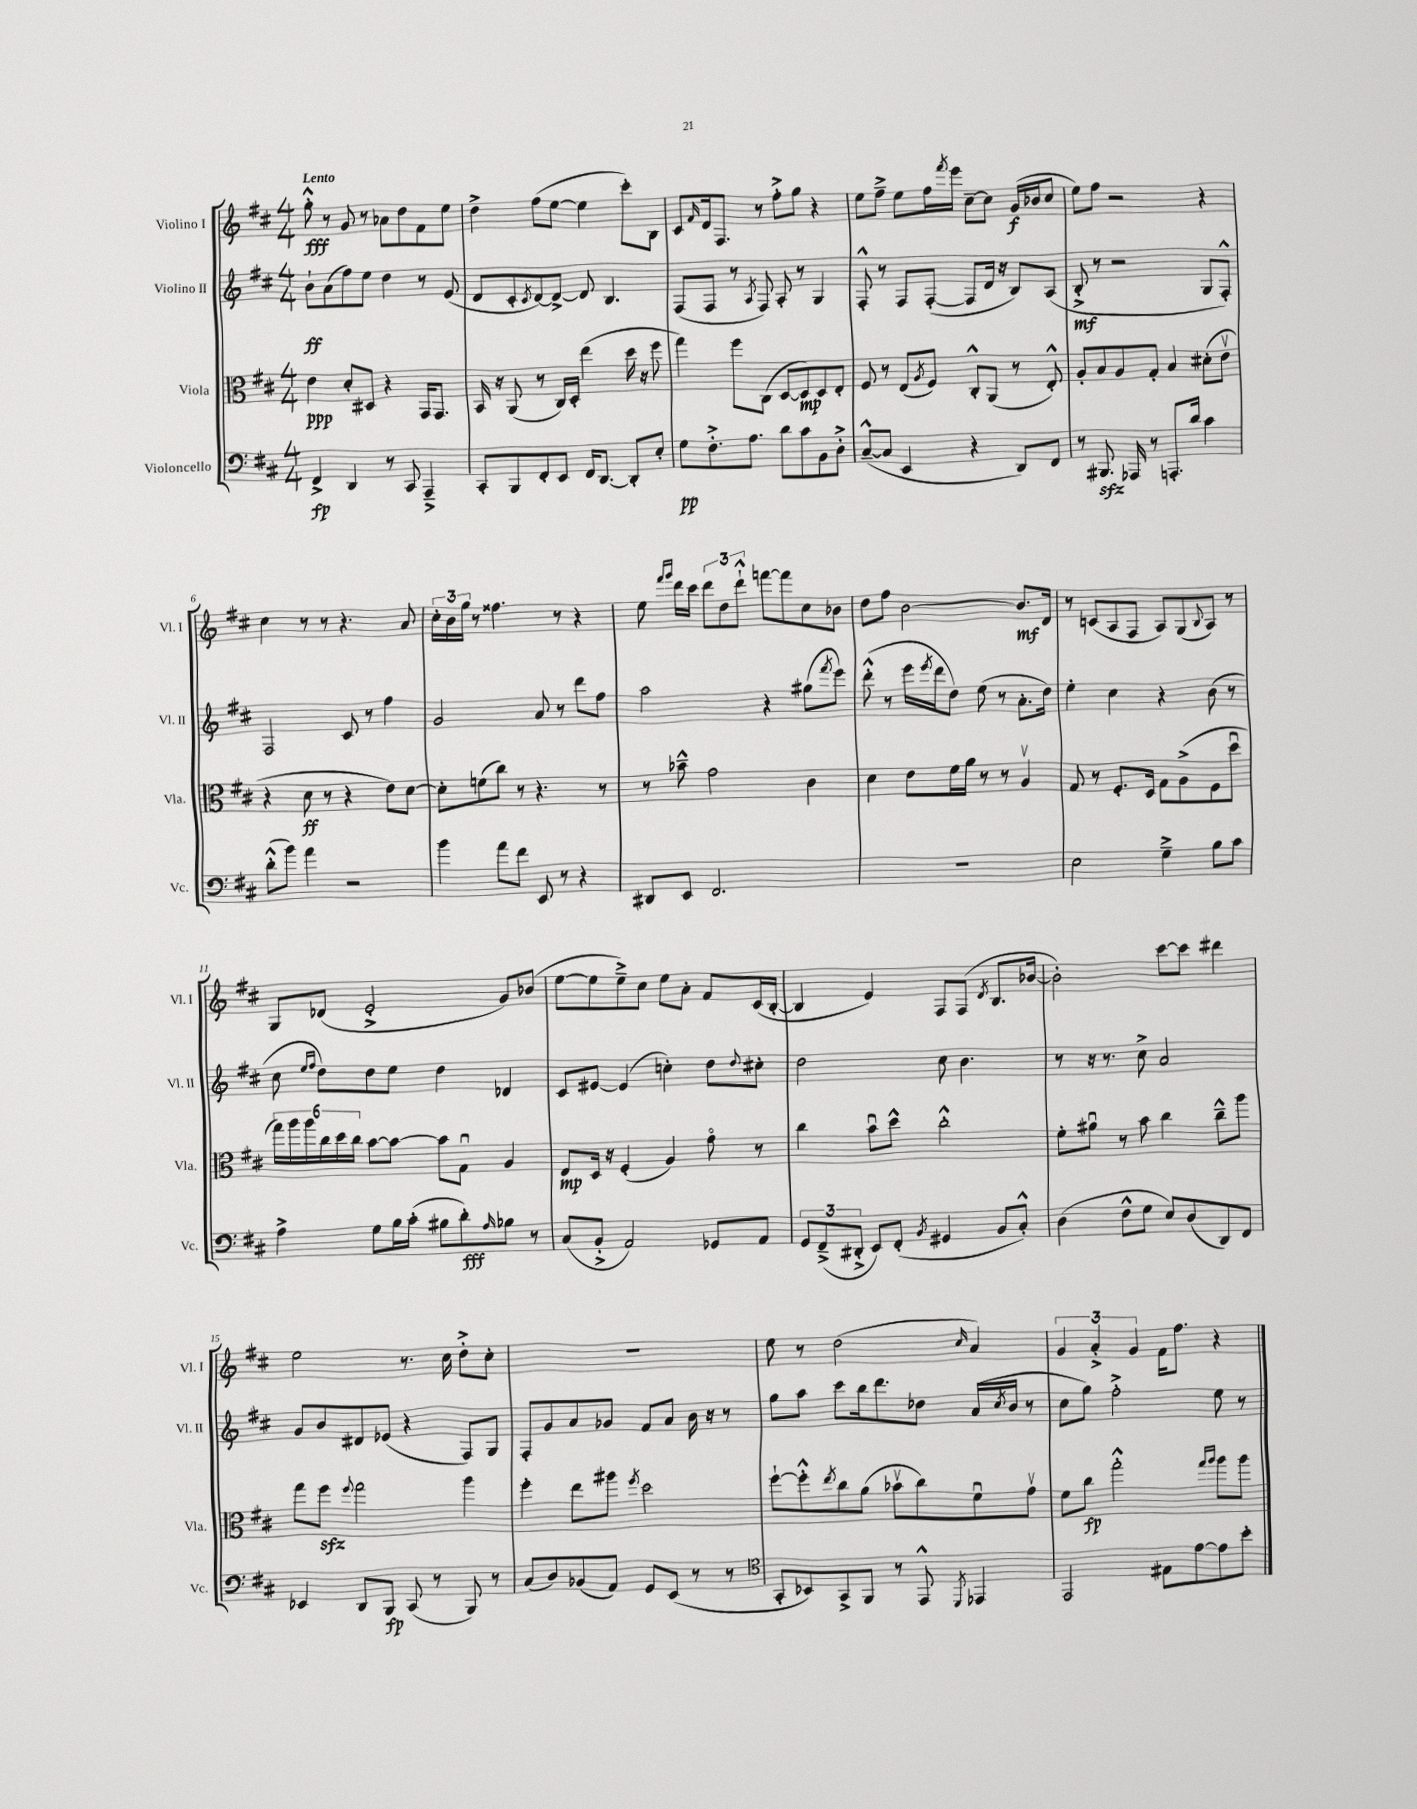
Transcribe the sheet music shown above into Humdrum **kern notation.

**kern	**kern	**kern	**kern
*staff4	*staff3	*staff2	*staff1
*clefF4	*clefC3	*clefG2	*clefG2
*k[f#c#]	*k[f#c#]	*k[f#c#]	*k[f#c#]
*M4/4	*M4/4	*M4/4	*M4/4
4FF#^/	4e\	8b`\L	8gg'^^\
.	.	(8a\	8r
4DD/	8d'/L	8ff#\)	8g/
.	8D#/J	8ee\J	8r
8r	4r	4dd\	8a-\L
8CC#/	.	.	8dd\
4AAA~^/	16GG/LK	8r	8f#\
.	8.GG/J	.	.
.	.	(8e/	8ee\J
=	=	=	=
8CC#'/L	16BB/	8d/L	4dd^\
.	16r	.	.
8BBB/	(8AA/	8c#'/	.
.	.	8qc#/	.
8FF#'/	8r	[8d/)	(8ff#\L
8EE/J	16C#/LL)	8d^/_J	[8ee\J
.	16D'/JJ	.	.
16FF#/LK	(4ee\	8d/]	4ee\]
[8.DD/J	.	.	.
.	.	4.B/	.
8DD'/]L	16dd\	.	8ccc#'\L)
.	16r	.	.
8E'/J	8ff#\	.	8B\J
=	=	=	=
8G\L	4gg\)	(8F#/L	8c#/L
.	.	.	16qqf#/
8.F#'^\	.	8F#/J	16d/k
.	.	.	8.F#/J
.	8ff#\L	8r	.
8.A\J	.	.	.
.	.	8qA/	.
.	(8C#\J	8F#/)	8r
8d\L	[8D/L	8A'/	8ff#'^\L
8c#\	8D/])	8r	8gg\J
8BB\	8D/	4G/	4r
8D'^\J	8E'/J	.	.
=	=	=	=
([8C#~^^/L	8F#/	8F#'^^/	8ee\L
8C#/]J	8r	8r	8ff#~^\J
4EE/	(8E/L	8F#/L	8ee\L
.	8qA/	.	.
.	8F#/J)	([8F#'/J	16ff#\L
.	.	.	8qfff#/
.	.	.	16eee\JJ
4r	8C#'^^/L	8F#/]L	[8cc#~\L
.	(8AA/J	16d/Jk	8cc#\]J
.	.	16r	.
8DD/L)	8r	8B/L)	(16g/LL
.	.	.	16b-/J
8FF#/J	8E'^^/)	(8A/J	8cc#/J
=	=	=	=
8r	8A'/L	8B'^/	8ee\L)
8.BBB#/	8B/	8r	8ff#\J
.	8A/	2r	2r
16AAA-/	.	.	.
8r	8G'/J	.	.
8.AAA'/L	4B/	.	.
16d/Jk	.	.	.
4c#\	(8d#'\L	8G/L	4r
.	8ev\J	8F#'^^/J)	.
=	=	=	=
(8d'^^\L	4r	2F#/	4cc#\
8b\J)	.	.	.
4a\	8d\	.	8r
.	8r	.	8r
2r	4r	8c#/	4.r
.	.	8r	.
.	8e\L)	4ff#\	.
.	[8d\J	.	8a/
=	=	=	=
4b\	8d'\]L	2g/	24cc#'\LL
.	.	.	24b\
.	.	.	24gg\JJ
.	(8f\	.	8r
8a\L	8cc#\J)	.	4.ff##\
8f#\J	8r	.	.
8EE/	4.r	8a/	.
8r	.	8r	8r
4r	.	8ddd\L	4r
.	8r	8ff#\J	.
=	=	=	=
8DD#/L	8r	2aa\	8ee\
.	.	.	16qqfff#/LL
.	.	.	16qqggg/JJ
8EE/J	8b-~^^\	.	16ddd\LL
.	.	.	16ccc#\JJ
2.FF#/	2g\	.	12ddd\L
.	.	.	12dd\
.	.	.	12ddd`^^\J
.	.	4r	[8fff\L
.	.	.	8fff\]
.	4c#\	(8gg#\L	8cc#\
.	.	8qfff#/	.
.	.	8eee\J)	8b-\J
=	=	=	=
1r	4d\	(8ddd'^^\	8dd\L
.	.	8r	8ff#\J
.	8e\L	16eee\LL	[2b\
.	.	8qeee/	.
.	.	16ddd\J	.
.	16f#\L	8dd\J)	.
.	16a\JJ	.	.
.	8r	(8ee\	.
.	8r	8r	.
.	4Av/	8.a'\L	8.b/]L
.	.	16dd\Jk)	16d/Jk
=	=	=	=
2E\	8G/	4ee'\	8r
.	8r	.	(8c/L
.	8.F#'/L	4cc#\	8A/
.	.	.	8F#/J
.	16D/Jk	.	.
4G~^\	8G\L	4r	8A/L)
.	(8A^\	.	(8G/
.	.	.	8qqB/
8B\L	8F#\	(8b\	8A/J)
8c#\J	8ddu\J	8r	8r
=	=	=	=
4A^\	24gg\LL)	8cc#\	8G/L
.	24aa\	.	.
.	24aa\	.	.
.	.	16qqee/LL	.
.	.	16qqff#/JJ	.
.	24cc#\	8dd\L)	(8d-/J
.	24dd\	.	.
.	24cc#\JJ	.	.
8G\L	[8b\L	8dd\	2e'^/
16B\L	8b\_J	8ee\J	.
(16c#'\JJ	.	.	.
8B#\L	8b\]L	4dd\	.
8d'\)	8Gu\J	.	.
16qqA/	.	.	.
8B-\J	4A/	4d-/	8g/L)
8r	.	.	(8b-/J
=	=	=	=
(8C#/L	8E/L	8c#/L	[8ee\L
8BB'^/J	16D/Jk	[8e#/J	8ee\]
.	16r	.	.
2AA/)	(4F#'/	(4e#/]	8ee~^\)
.	.	.	8cc#\J
.	4A/)	4cc'\)	8ee\L
.	.	.	8a'\J
8GG-/L	8go\	8dd\L	8f#/L
.	.	8qqdd/	.
8AA/J	8r	8cc#'\J	(16c#/L
.	.	.	[16B'/JJ
=	=	=	=
12GG/L	4cc#\	2dd\	4B/]
(12FF#~^/	.	.	.
12DD#'^/J	.	.	.
8EE/L)	8bu\L	.	4e/)
(8FF#'/J	8dd^^\J	.	.
8qBB/	.	.	.
4GG#/	2cc#'^^\	8cc#\	8F#/L
.	.	4.b\	(8F#/J
.	.	.	8qd/
8BB/L	.	.	8.B/L
8C#'^^/J)	.	.	.
.	.	.	[16b-/Jk
=	=	=	=
(4D\	8f#'\L	8r	2b-'\])
.	8a#u\J	16r	.
.	.	8.r	.
8F#^^\L	8r	.	.
8G\J	8b\	8cc#^\	.
8E/L)	4cc#\	2a/	[8ccc#\L
(8D/	.	.	8ccc#\]J
8DD/)	8cc#~^^\L	.	4ddd#\
8FF#/J	8aa\J	.	.
=	=	=	=
4EE-/	8gg\L	8g/L	2ee\
.	8ff#\J	8b/	.
.	8qqff#/	.	.
8DD/L	2gg\	8d#/	.
8BBB/J	.	(8e-/J	.
(8CC#/	.	4r	8.r
8r	.	.	.
.	.	.	16cc#\
8BBB/)	4aa\	8F#/L)	8dd'^\L
8r	.	8G/J	8cc#'\J
=	=	=	=
(8C#/L	4ff#'\	8F#'/L	1r
8D/)	.	8g/	.
(8BB-/	8ee\L	8a/	.
8AA/J)	8aa#\J	8g-/J	.
.	8qff#/	.	.
8GG/L	2dd\	8f#/L	.
(8EE/J	.	8a/J	.
8r	.	16b\	.
.	.	16r	.
8r	.	8r	.
=	=	=	=
*clefC4	*	*	*
8GG'/L	[8ff#`\L	8gg\L	8ee\
8BB-/)	8ff#'^^\]	8aa\J	8r
.	8qee/	.	.
8GG^/	8cc#\	8ccc#\L	(2dd\
8FF#/J	(8a\J	16bb\k	.
.	.	8.ddd\	.
8r	8b-v\L	.	.
8EE^^/	8cc#\)	8dd-\J	.
8qDD/	.	.	16qqcc#/
4EE-/	8f#u\	(16a/LL	4a/)
.	.	8qcc#/	.
.	.	16b/JJ	.
.	8gv\J	8r	.
=	=	=	=
2EE/	8f#\L	8cc#\L	6g/
.	8cc#\J	8gg\J)	.
.	.	.	6a'^/
.	2gg'^^\	2ff#'^\	.
.	.	.	6g/
8E#\L	.	.	16f#\LK
.	.	.	8.ff#\J
[8e\	.	.	.
.	16qqgg/LL	.	.
.	16qqaa/JJ	.	.
8e\]	8aa\L	8ee\	4r
8b'\J	8aa\J	8r	.
==	==	==	==
*-	*-	*-	*-
